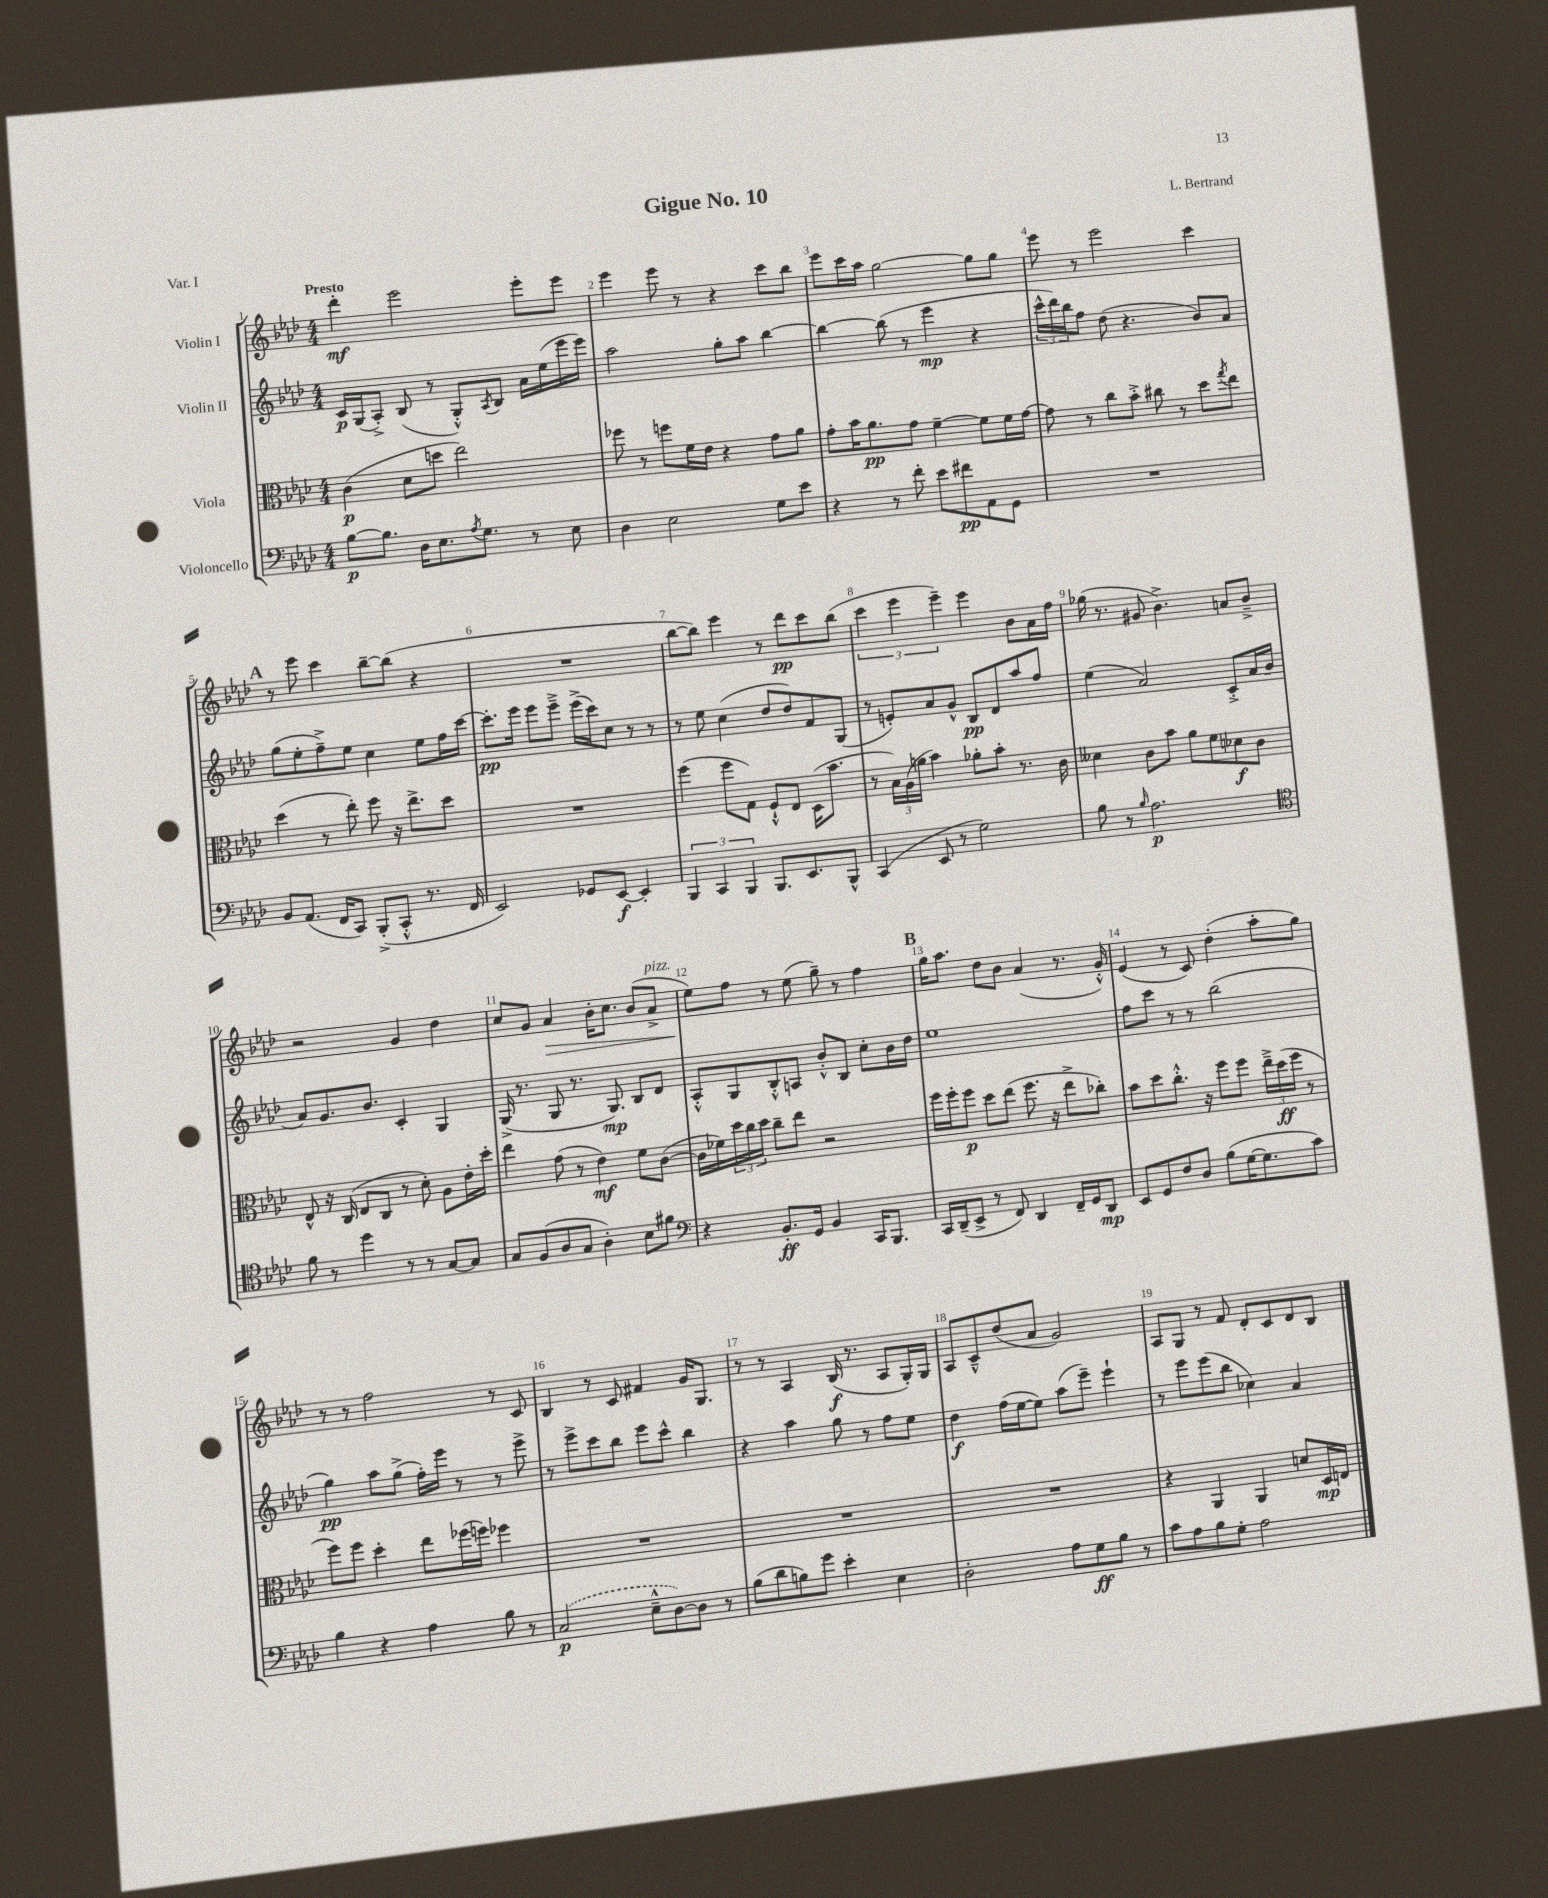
\header { title = "Gigue No. 10" composer = "L. Bertrand" piece = "Var. I" }
<<
\new StaffGroup <<
\new Staff = "s0" \with { instrumentName = "Violin I" } {
    \clef treble \key aes \major \numericTimeSignature \time 4/4 \tempo "Presto"
    des'''4-.\mf ees'''2 ees'''8-. ees'''8 |
    ees'''4 ees'''8 r8 r4 c'''8 bes''8 |
    ees'''8 c'''16 aes''16 g''2~ g''8 g''8 |
    ees'''8 r8 ees'''2 c'''4 |
    \mark \markup { \bold "A" } r8 ees'''8 c'''4 bes''8~-- bes''8( r4 |
    R1 |
    bes''8~ bes''8) ees'''4 r8 des'''8\pp c'''8 bes''8( |
    \tuplet 3/2 { c'''4 ees'''4 ees'''4--) } ees'''4 bes'8 aes'16 f''16 |
    ges''16( r8. gis'8 bes'4.->) a'8 bes'8---> |
    r2 g'4 des''4 |
    c''8 g'8 aes'4\> bes'16-. c''8. bes'8( aes'8->^\markup { \italic "pizz." } |
    ees''8\!) f''8 r8 ees''8( g''8--) r8 f''4 |
    \mark \markup { \bold "B" } g''16 aes''8. des''8 bes'8 aes'4( r8. g'16-.-^) |
    ees'4( r8 c'8) des''4-.( aes''8-. g''8) |
    r8 r8 f''2 r8 c'8 |
    bes4 r8 c'8 fis'4 g'16 g8. |
    r8 r8 aes4 bes16\f( r8. aes8 g16-.) g16 |
    aes8 c'8---^ des''8( aes'8 g'2) |
    aes8 g8 r8 f'8 des'8-. c'8 des'8 bes8 \bar "|." |
}
\new Staff = "s1" \with { instrumentName = "Violin II" } {
    \clef treble \key aes \major \numericTimeSignature \time 4/4
    c'16\p g16( aes8-.->) bes8( r8 g8-.-^) \acciaccatura { aes8 } bes8 aes'16 ees''16( ees'''16 ees'''16) |
    aes''2 g''8-. aes''8 bes''4~ |
    bes''4~ bes''8( r8 ees'''4\mp r4 |
    \tuplet 3/2 { c'''16-^ des'''16) bes''16 } f''8 des''8( r4. bes'8) aes'8 |
    \mark \markup { \bold "A" } g''8( ees''8-. f''8--->) ees''8 c''4 ees''8 f''16 c'''16~ |
    c'''8.-.\pp ees'''16 ees'''8 ees'''8---> ees'''16->( c'''16) c''8 r8 r8 |
    r8 ees''8 c''4( des''8 des''8) f'8 g8( |
    r8 e'8-.) aes'8 g'8-^ bes8\pp des'8 aes''8 f''8 |
    ees''4( aes'2) c'8-.-> aes'16 bes'16( |
    aes'8) g'8. bes'8. c'4-. g4 |
    g16->( r8. g8 r8. g8.\mp) bes8 des'8 |
    aes8-.-^ g8 bes8-.-^ a8 bes'8-.-^ bes8 c''8-. bes'16 des''16 |
    \mark \markup { \bold "B" } ees''1 |
    f''8 c'''8 r8 r8 bes''2( |
    g''4\pp) aes''8 g''8->( f''16-.) ees'''16 r8 r8 ees'''8-> |
    r8 ees'''8-> c'''8 bes''8 ees'''8 c'''8-^ bes''4 |
    r4 aes''4 g''8 r8 f''8 ees''8 |
    des''4\f f''16( ees''16~ ees''8) aes''8( ees'''8--) ees'''4-! |
    r8 ees'''8 ees'''8( bes''8 ces''4) aes'4 \bar "|." |
}
\new Staff = "s2" \with { instrumentName = "Viola" } {
    \clef alto \key aes \major \numericTimeSignature \time 4/4
    c'4\p( des'8 d''8 ees''2) |
    fes''8 r8 f''8 f'16 ees'16 r4 g'8 aes'8 |
    g'8-. bes'16 aes'8.\pp g'8 f'4~-- f'8 f'16 g'16~ |
    g'8 r8 c''8 bes'8-.-> cis''8 r8 des''8 \acciaccatura { g''8 } ees''8 |
    \mark \markup { \bold "A" } des''4( r8 ees''8-.) f''8 r16 ees''8.-> des''8 |
    R1 |
    f''4( f''8 g8) f8-!-^ ees8 des16( bes'8. |
    r8 \tuplet 3/2 { bes16) aes16( a'16 } bes'4) aes'8-. bes'8-. r8. c'16 |
    deses'4 c'8 bes'8 aes'8 f'8 des'8\f c'8 |
    ees8-^ r16 c16( ees8 c8 r8 des'8-.) aes8 ees'16-. des''16-. |
    ees''4 g'8( r8 ees'4\mf) f'8 c'8~( |
    c'16 fes'16) \tuplet 3/2 { des''16 c''16 des''16 } c''8-- ees''8 r2 |
    \mark \markup { \bold "B" } f''16 f''16-. f''8\p des''8 ees''8( f''8. r16 ees''8-> ces''8-.) |
    bes'8 des''8 c''8.-.-^ r16 f''8 f''8 \tuplet 3/2 { ees''16---> des''16\ff( f''16 } r8 |
    f''8) f''8 des''4-. ees''8 fes''16( f''16) fes''4 |
    R1 |
    R1 |
    R1 |
    r4 aes,4 aes,4 d'8 des16\mp e16 \bar "|." |
}
\new Staff = "s3" \with { instrumentName = "Violoncello" } {
    \clef bass \key aes \major \numericTimeSignature \time 4/4
    bes8~\p bes8. des16 ees8. \acciaccatura { aes8 } g8. r8 ees8 |
    des4 ees2 g8 ees'8 |
    r4 r8 f'8-. ees'8 fis'8\pp aes,8 g,8 |
    R1 |
    \mark \markup { \bold "A" } bes,8 aes,8.( f,16 c,8) bes,,8-.->( c,8-.-^ r8. f,16 |
    ees,2) ges,8 ees,8~\f ees,4-. |
    \tuplet 3/2 { bes,,4 c,4 bes,,4 } bes,,8. ees,8. bes,,8-^ |
    c,4( ees,8 r8 g2) |
    bes8 r8 \grace { bes16 } aes2.\p |
    \clef tenor f'8 r8 des''4 r8 r8 g8~ g8 |
    g8 f8( aes8 g8 aes4-.) bes8 fis'8 |
    \clef bass r4 bes,8.-.\ff g,16 bes,4 c,16 bes,,8. |
    \mark \markup { \bold "B" } c,16 des,16--( ees,8-> r8 f,8) des,4 f,16-- g,16 des,8\mp |
    ees,8 g,8 f8 des8 bes8( g16~ g8. c'8) |
    bes4 r4 aes4 bes8 r8 |
    \once \slurDashed c2\p( ees8---^ des8~) des8 r8 |
    bes8( des'8 b8) g'8 ees'4-. ees4 |
    des2-. aes8 g8\ff bes8 r8 |
    c'8 aes8 bes8 g8-. aes2 \bar "|." |
}
>>
>>
\layout { \context { \Score \override BarNumber.break-visibility = ##(#f #t #t) barNumberVisibility = #all-bar-numbers-visible } }
